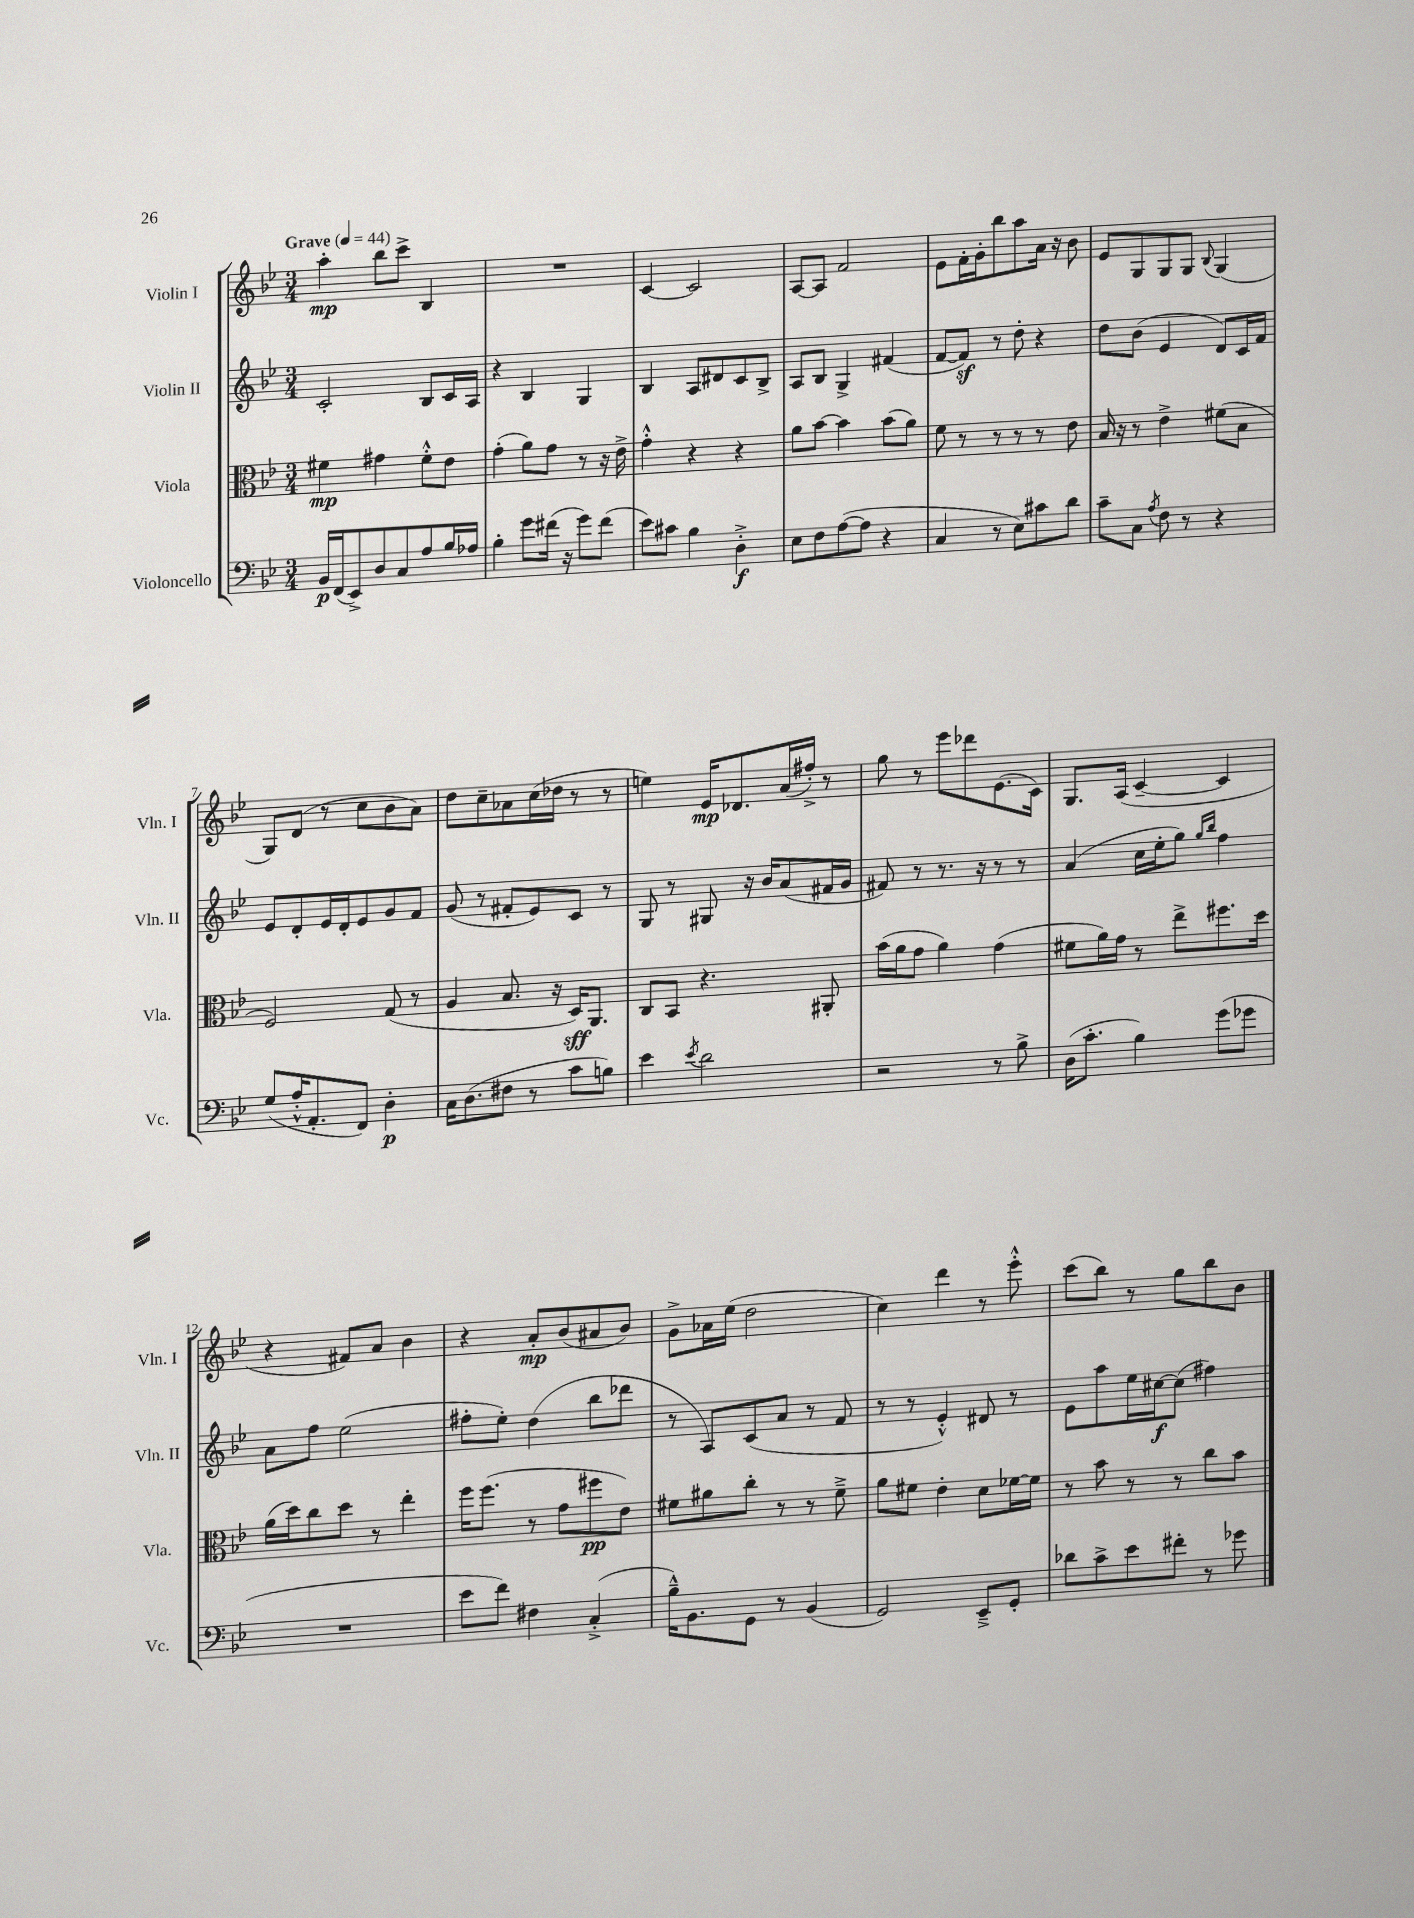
<<
\new StaffGroup <<
\new Staff = "s0" \with { instrumentName = "Violin I" shortInstrumentName = "Vln. I" } {
    \clef treble \key bes \major \numericTimeSignature \time 3/4 \tempo "Grave" 4 = 44
    \autoBeamOff a''4-.\mp bes''8[ c'''8]-> bes4 |
    R2. |
    c'4~ c'2 |
    a8[~ a8] f'2 |
    ees'8[ f'16-. g'16-. bes''8 a''8 a'16] r16 bes'8 |
    ees'8[ g8 g8 g8] \appoggiatura { bes8 } g4( |
    g8[) d'8]( r8 c''8[ bes'8 a'8]) |
    d''8[ c''8-- aes'8 c''16( des''16] r8 r8 |
    e''4) ees'16[\mp des'8. a'16( fis''16]-.->) r8 |
    g''8 r8 ees'''8[ des'''8 ees'8.( c'16]) |
    g8.[ a16]( c'4~-- c'4 |
    r4 fis'8[) a'8] bes'4 |
    r4 a'8[-.\mp bes'8( ais'8 bes'8]) |
    g'8[-> aes'16 ees''16]( d''2 |
    c''4) d'''4 r8 ees'''8-.-^ |
    c'''8[( bes''8]) r8 g''8[ bes''8 bes'8] \bar "|." |
}
\new Staff = "s1" \with { instrumentName = "Violin II" shortInstrumentName = "Vln. II" } {
    \clef treble \key bes \major \numericTimeSignature \time 3/4
    \autoBeamOff c'2-. bes8[ c'16 a16] |
    r4 bes4 g4 |
    bes4 a8[ dis'8 c'8 bes8]-> |
    a8[ bes8] g4-> fis'4( |
    f'8[~ f'8]\sf) r8 d''8-. r4 |
    d''8[ bes'8]( ees'4 d'8[) c'16 f'16] |
    ees'8[ d'8-. ees'16 d'16-. ees'8 g'8 f'8] |
    g'8( r8 fis'8[-. ees'8) c'8] r8 |
    g8 r8 gis8 r16 bes'16[ a'8( fis'16 g'16] |
    fis'8) r8 r8. r16 r8 r8 |
    a'4( c''16[ ees''16-. g''8]) \grace { g''16[ bes''16] } f''4 |
    a'8[ f''8] ees''2( |
    fis''8[-. ees''8]-.) d''4( bes''8[ des'''8] |
    r8 a8[) c'8( a'8] r8 f'8 |
    r8 r8 ees'4-.-^) dis'8 r8 |
    ees'8[ a''8 ees''16 cis''16~\f cis''8]( fis''4) \bar "|." |
}
\new Staff = "s2" \with { instrumentName = "Viola" shortInstrumentName = "Vla." } {
    \clef alto \key bes \major \numericTimeSignature \time 3/4
    \autoBeamOff fis'4\mp gis'4 fis'8[-.-^ ees'8] |
    g'4-.( a'8[) g'8] r8 r16 ees'16-> |
    g'4-.-^ r4 r4 |
    a'8[ bes'8]~ bes'4 bes'8[( a'8]) |
    f'8 r8 r8 r8 r8 ees'8 |
    bes16 r16 r8 ees'4-> fis'8[( bes8] |
    f2) g8( r8 |
    a4 bes8. r16 d16[\sff) a,8.] |
    c8[ bes,8] r4. ais,8-. |
    bes'16[( a'16 g'8] a'4) g'4( |
    fis'8[ a'16) g'16] r8 ees''8[-> fis''8. d''16] |
    a'16[( d''16) c''8 d''8] r8 ees''4-. |
    f''16[ f''8.]( r8 g'8[ fis''8\pp ees'8]) |
    fis'8[ ais'8 c''8]-. r8 r8 fis'8---> |
    a'8[ fis'8] ees'4-. d'8[ fes'16~ fes'16] |
    r8 bes'8 r8 r8 c''8[ bes'8] \bar "|." |
}
\new Staff = "s3" \with { instrumentName = "Violoncello" shortInstrumentName = "Vc." } {
    \clef bass \key bes \major \numericTimeSignature \time 3/4
    \autoBeamOff bes,16[\p f,16( ees,8->) d8 c8 a8 bes16 aes16] |
    bes4-. g'8[ fis'16]( r16 g'8[) fis'8]( |
    ees'8[) cis'8] bes4 d4-.->\f |
    ees8[ f8 a8~( a8] r4 |
    c4 r8 ees8[) cis'8 d'8] |
    c'8[-- c8] \acciaccatura { a8 } f8 r8 r4 |
    g8[( a16-.-^ a,8.-. f,8]) d4-.\p |
    c16[ d8.( fis8] r8 c'8[ b8]) |
    ees'4 \acciaccatura { ees'8 } d'2 |
    r2 r8 bes8-> |
    d16[( c'8.]-. bes4) g'8[( ges'8] |
    R2. |
    ees'8[ f'8]) fis4 c4-.->( |
    bes16[---^) bes,8. g,8] r8 bes,4( |
    g,2) ees,8[---> g,8]-. |
    des'8[ c'8-> ees'8 fis'8]-. r8 ges'8 \bar "|." |
}
>>
>>
